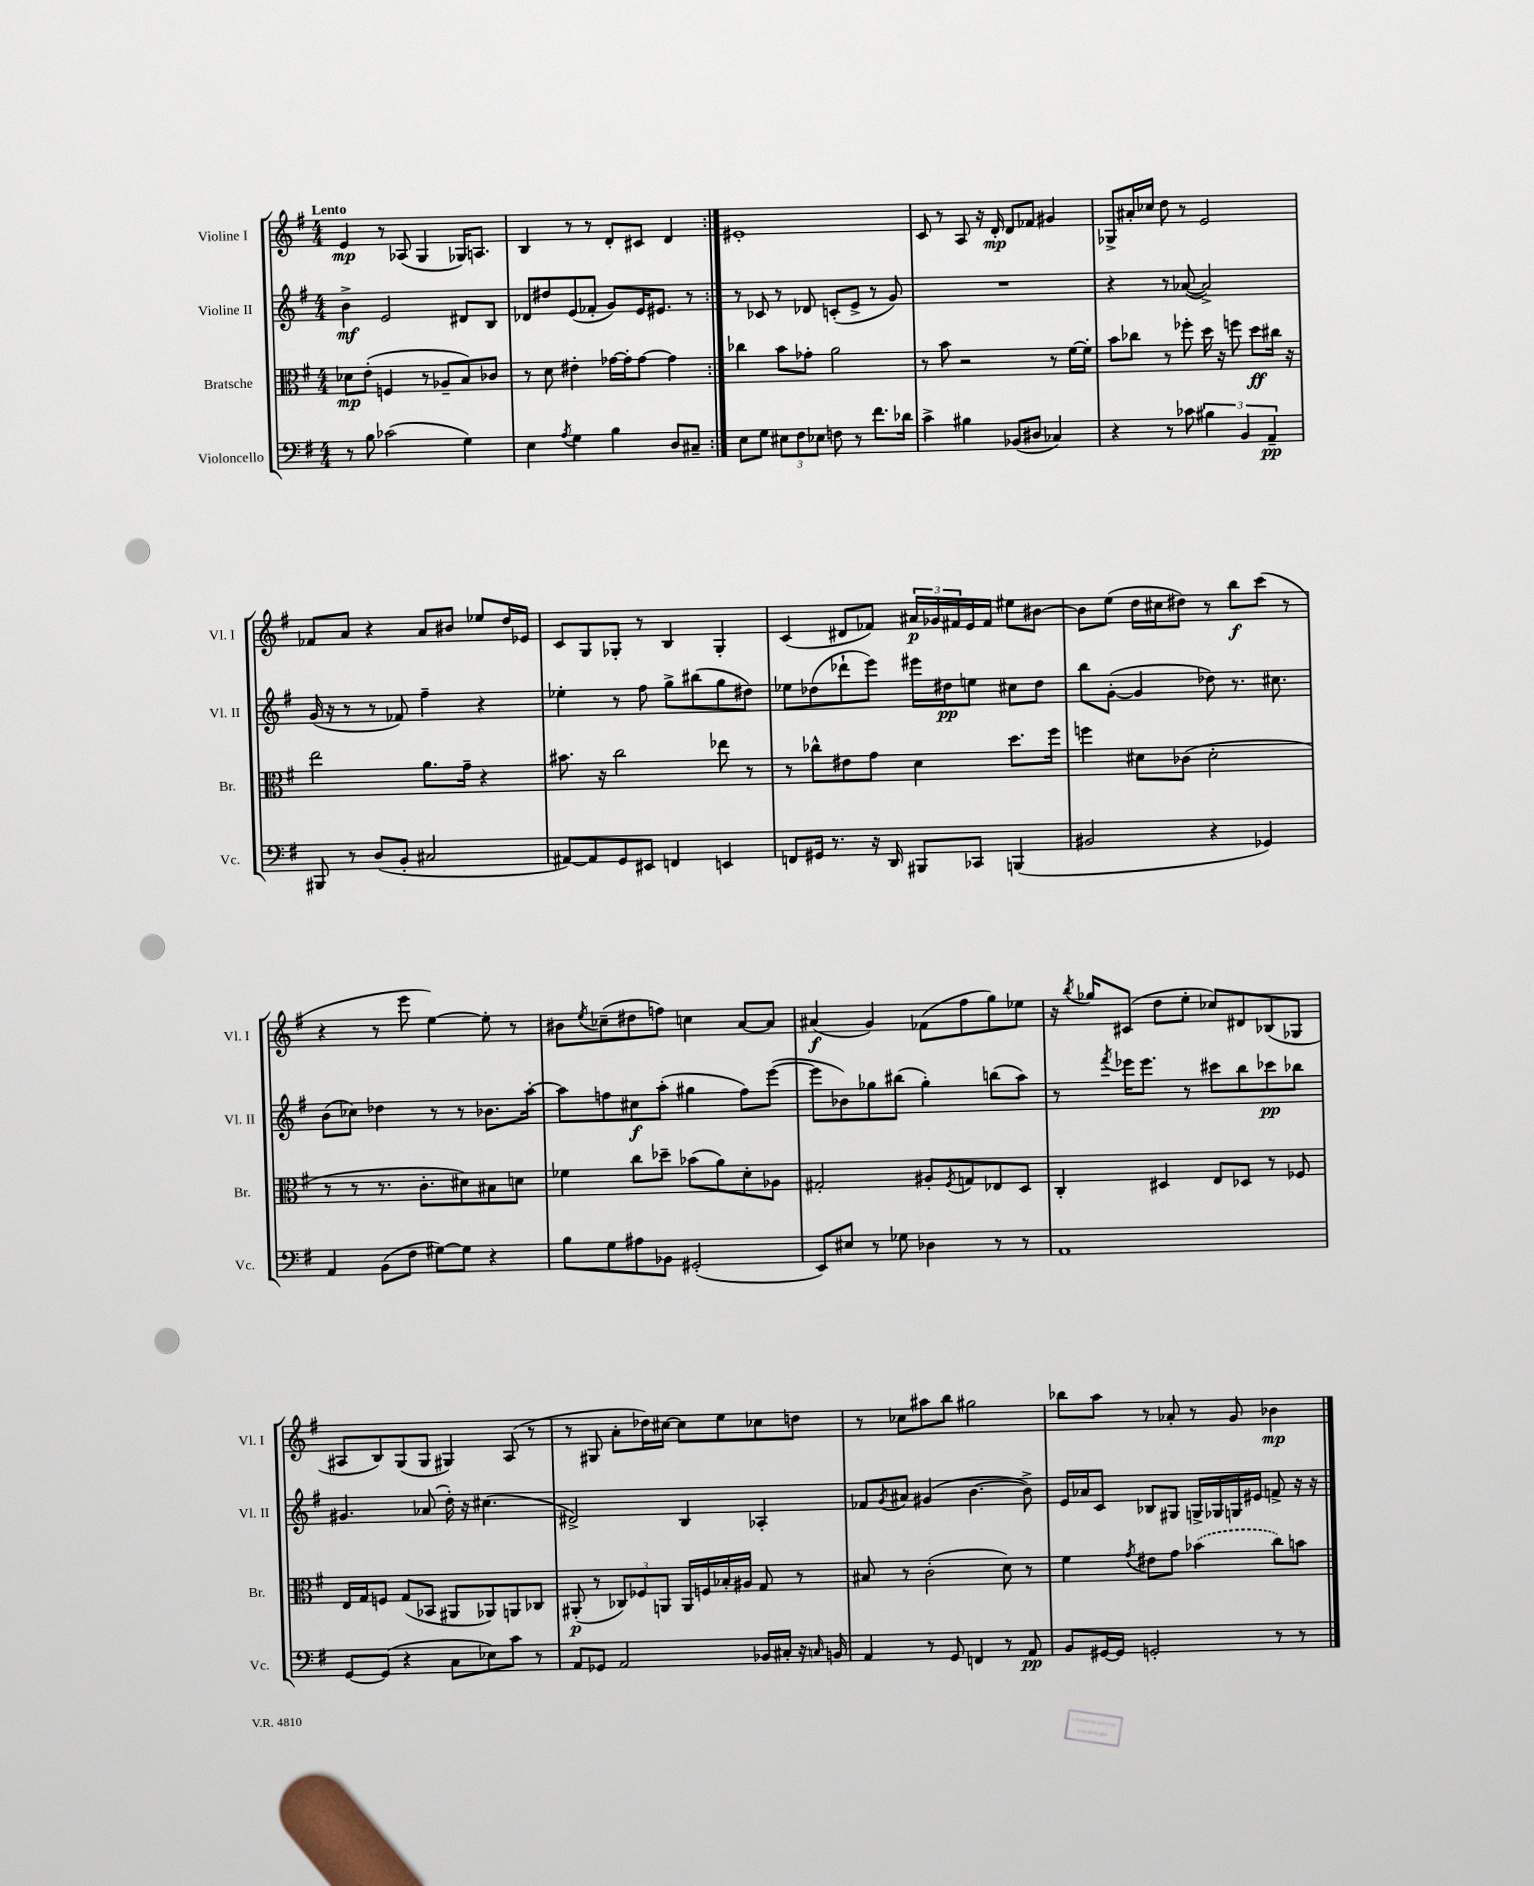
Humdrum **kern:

**kern	**kern	**kern	**kern
*staff4	*staff3	*staff2	*staff1
*clefF4	*clefC3	*clefG2	*clefG2
*k[f#]	*k[f#]	*k[f#]	*k[f#]
*M4/4	*M4/4	*M4/4	*M4/4
8r	8d-\L	4b^\	4e/
8B\	(8e'\J	.	.
(2c-\	4F/	2e/	8r
.	.	.	(8A-/
.	8r	.	4G/
.	8A-~/L	.	.
4G\)	8B/)	8d#/L	16G-/LK)
.	.	.	8.A/J
.	8c-/J	8B/J	.
=	=	=	=
4E\	8r	8d-/L	4B/
.	8d\	8dd#/	.
8qA/	.	.	.
4G\	4e#'\	(8e/	8r
.	.	8f-'/J	8r
4B\	[16g-\LL	8g/L)	8d'/L
.	16g-'\]J	.	.
.	[8g-\J	16e/K	8c#/J
.	.	8.e#/J	.
8D/L	4g-\]	.	4d/
8C#~/J	.	8r	.
=:|!	=:|!	=:|!	=:|!
8E\L	4cc-\	8r	1e#'
8G\J	.	8c-/	.
12E#\L	8b\L	8r	.
12F#\	.	.	.
.	8g-'\J	8d-/	.
12E-\J	.	.	.
8F\	2a\	(8c'/L	.
8r	.	8e^/J	.
8.f#\L	.	8r	.
.	.	8g/)	.
16d-\Jk	.	.	.
=	=	=	=
4c^\	8r	1r	8c/
.	8b\	.	8r
4B#\	2r	.	8A/
.	.	.	16r
.	.	.	16d'/
(8BB-/L	.	.	8d/L
8D#/J	.	.	8f-/J
4C-/)	8r	.	4g#/
.	[16f#\LL	.	.
.	16f#'\]JJ	.	.
=	=	=	=
4r	8b\L	4r	8G-^/L
.	8cc-\J	.	16a#'/L
.	.	.	16cc-/JJ
8r	8r	8r	8dd\
8c-\	8ff-'\	([8a-/	8r
6B#\	16dd\	2a-^/])	2e/
.	16r	.	.
.	8ff\	.	.
6BB/	.	.	.
.	8dd\L	.	.
6AA~/	.	.	.
.	16cc#\Jk	.	.
.	16r	.	.
=	=	=	=
8BBB#/	2ee\	(16g/	8f-/L
.	.	16r	.
8r	.	8r	8a/J
(8D/L	.	8r	4r
8BB'/J	.	8f-/)	.
2C#/	8.a\L	4ff#~\	8a/L
.	.	.	8b#/J
.	16g~\Jk	.	.
.	4r	4r	8ee-/L
.	.	.	16dd/L
.	.	.	16e-/JJ
=	=	=	=
[8AA#/L)	8.b#\	4ee-'\	8c/L
8AA#/]	.	.	8G/
.	16r	.	.
8GG/	2cc\	8r	8G-'/J
8EE#/J	.	8ff#\	8r
4FF/	.	8gg^\L	4B/
.	.	(8bb#\	.
4EE/	8ee-\	8gg\	4G-'/
.	8r	8dd#\J)	.
=	=	=	=
8FF/L	8r	8ee-\L	(4c/
16GG#/Jk	8cc-^^\L	(8dd-\	.
8.r	.	.	.
.	8e#\	8ddd-`\	8d#/L
16r	8g\J	8eee\J)	8f-/J)
16DD/	.	.	.
8BBB#/L	4d\	16eee#\LL	24a#/LL
.	.	.	24g-/
.	.	16dd#\J	.
.	.	.	24f#/
8CC-/J	.	8ee\J	16e/
.	.	.	16f#/JJ
(4BBB/	8.dd\L	8cc#\L	8ee#\L
.	.	8dd#\J	[8b#\J
.	16ff#\Jk	.	.
=	=	=	=
2BB#/	4ff\	8bb\L	8b#\]L
.	.	([8g'\J	(8ee\J
.	8d#\L	4g/]	16dd\LL
.	.	.	16cc#\J
.	(8c-\J	.	8dd#\J)
4r	2d#'\	8dd-\)	8r
.	.	8.r	8bb\L
4GG-/)	.	.	(8ccc\J
.	.	8.cc#\	.
.	.	.	8r
=	=	=	=
4AA/	8r	(8b\L	4r
.	8r	8cc-\J)	.
(8BB\L	8.r	4dd-\	8r
8F#\J	.	.	8eee\
.	8.c'\L	.	.
[8G#\L)	.	8r	[4ee\)
8G#\]J	8d#\)	8r	.
4r	8B#\	8.b-\L	8ee'\]
.	8d\J	.	8r
.	.	[16aa'\Jk	.
=	=	=	=
8B\L	4f-\	8aa\]L	8b#\L
.	.	.	8qee/
8G\	.	8ff\	(8cc-~\
8A#\	8cc\L	8cc#\	8dd#\
8BB-\J	8dd-~\J	(8aa'\J	8ff\J)
(2GG#'/	(8b-\L	4gg#\	4cc\
.	8a\)	.	.
.	8d'\	8ff\L)	[8a/L
.	8A-\J	([8eee\J	8a/]J
=	=	=	=
8EE/L)	2G#'/	8eee\]L	(4a#/
8E#/J	.	8b-\)	.
8r	.	8gg-\	4g/)
8G-\	.	(8bb#\J	.
4D-\	8A#'/L	4gg-'\)	(8f-\L
.	8qF#/	.	.
.	8G/	.	8ff#\
8r	8E-/	(8bb\L	8gg\)
8r	8D/J	8aa\J)	8ee-\J
=	=	=	=
1AA	4C'/	8r	16r
.	.	.	8qbb/
.	.	.	16gg-/LK
.	.	8qfff#/	.
.	.	16eee-\LK	(8c#/J
.	.	8.eee-\J	.
.	4D#/	.	8dd\L
.	.	8r	8ee'\J
.	8E/L	8ccc#\L	8cc-/L)
.	8D-/J	8bb\	8d#/
.	8r	8ccc-\	(8B-/
.	8F-/	8bb-\J	8G-/J
=	=	=	=
[8GG/L	16E/LL	4.g#/	8A#/L
.	16G/J	.	.
(8GG/]J	8F/J	.	8B/)
4r	(8G/L	.	(8G/
.	8BB-/J	(8a-/	8G/J
8C\L	8AA#/L	16dd'\)	4G#/)
.	.	16r	.
8E-\)	8AA-/)	(4.cc#\	.
8c\J	8AA/	.	(8A#/
8r	8C-/J	.	8r
=	=	=	=
8AA/L	(8AA#'/	2d#^/)	8r
8GG-/J	8r	.	8G#/
2AA/	12C-/L)	.	8a'\L
.	12F-/	.	.
.	.	.	16dd-\L)
.	12AA/J	.	.
.	.	.	[16cc#\JJ
.	16AA/LL	4B/	8cc#\]L
.	16F/	.	.
.	16B-'/	.	8ee\
.	16A#/JJ	.	.
16BB-/LL	8G/	4A-'/	8cc-\
16C#'/JJ	.	.	.
16r	8r	.	8dd\J
16qqC/	.	.	.
16BB/	.	.	.
=	=	=	=
4AA/	8B#/	8f-/L	8r
.	.	8qg/	.
.	8r	8a#/J	8cc-\L
8r	(2c'\	(4g#/	8aa#\
8GG/	.	.	8bb\J
4FF/	.	[4.b\	2gg#\
8r	8d\)	.	.
8AA/	8r	8b^\])	.
=	=	=	=
8BB/L	4f#\	16e/LL	8bb-\L
.	.	16a-/J	.
[16GG#/L	.	8c/J	8aa\J
16GG#/]JJ	.	.	.
.	8qg/	.	.
2GG'/	8e#\L	8B-/L	8r
.	8g\J	8G#/J	8a-'/
.	(4b-\	16G^/LL	8r
.	.	16G-/	.
.	.	16G/	8g/
.	.	16e#/JJ	.
8r	8cc\L)	8f^/	4b-\
8r	8b\J	16r	.
.	.	16r	.
==	==	==	==
*-	*-	*-	*-
